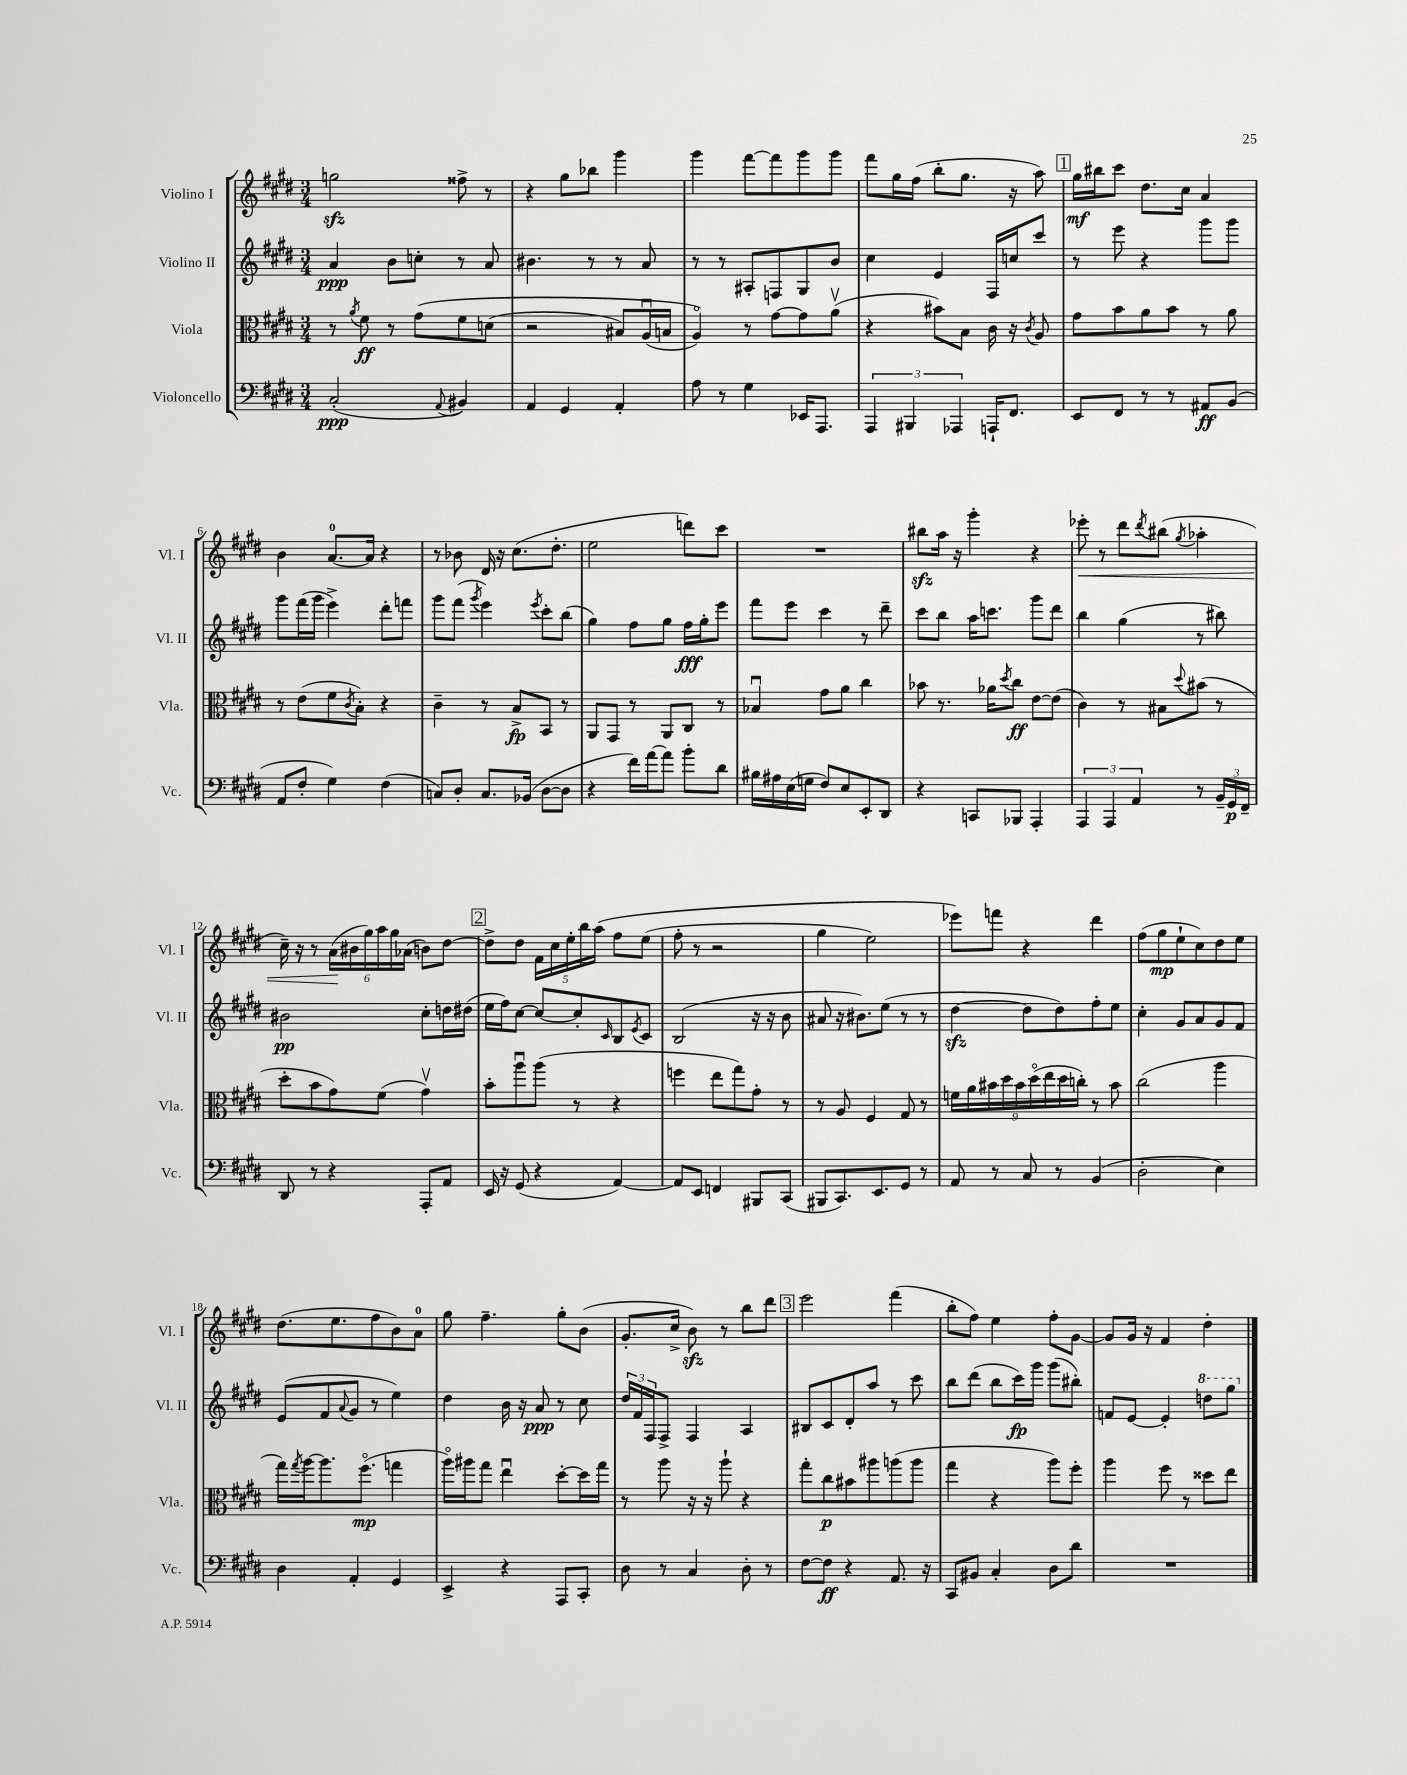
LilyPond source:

<<
\new StaffGroup <<
\new Staff = "s0" \with { instrumentName = "Violino I" shortInstrumentName = "Vl. I" } {
    \clef treble \key e \major \numericTimeSignature \time 3/4
    g''2\sfz fisis''8-> r8 |
    r4 gis''8 bes''8 gis'''4 |
    gis'''4 fis'''8~ fis'''8 gis'''8 gis'''8 |
    fis'''8 gis''16 fis''16( b''8-. gis''8. r16 a''8) |
    \mark \markup { \box "1" } gis''16\mf bis''16 cis'''8 dis''8. cis''16 a'4 |
    b'4 a'8.-0~ a'16 r4 |
    r8 bes'8 dis'16 r16 cis''8.( dis''8.-. |
    e''2 d'''8) cis'''8 |
    R2. |
    bis''8\sfz a''16 r16 gis'''4-. r4 |
    ees'''8-.\< r8 dis'''8 \acciaccatura { dis'''8 } bis''8( \acciaccatura { gis''8 } aes''4-. |
    cis''16--) r16 r8 \tuplet 6/4 { a'16\!( bis'16 gis''16) a''16 gis''16 aes'16( } b'8) dis''8~ |
    \mark \markup { \box "2" } dis''8-> dis''8 \tuplet 5/4 { fis'16 cis''16 e''16-. b''16 a''16\( } fis''8 e''8( |
    fis''8-. r8 r2 |
    gis''4 e''2) |
    ees'''8\) f'''8 r4 dis'''4 |
    fis''8( gis''8\mp e''8-! cis''8) dis''8 e''8 |
    dis''8.( e''8. fis''8 b'8) a'8-0 |
    gis''8 fis''4.-- gis''8-. b'8( |
    gis'8.-. cis''16-> b'8\sfz) r8 b''8 dis'''8 |
    \mark \markup { \box "3" } e'''2 fis'''4( |
    b''8-. fis''8) e''4 fis''8-. gis'8~ |
    gis'8 gis'16 r16 fis'4 dis''4-. \bar "|." |
}
\new Staff = "s1" \with { instrumentName = "Violino II" shortInstrumentName = "Vl. II" } {
    \clef treble \key e \major \numericTimeSignature \time 3/4
    a'4\ppp b'8 c''8-. r8 a'8 |
    bis'4. r8 r8 a'8 |
    r8 r8 ais8-. f8 gis8 b'8 |
    cis''4 e'4 fis16 c''16 cis'''8 |
    \mark \markup { \box "1" } r8 e'''8 r4 gis'''8 gis'''8 |
    gis'''8 fis'''16( gis'''16 e'''4->) dis'''8-. f'''8 |
    gis'''8 fis'''8( \acciaccatura { gis'''8 } e'''4) \acciaccatura { e'''8 } cis'''8-. b''8( |
    gis''4) fis''8 gis''8 fis''16\fff gis''16-. e'''8 |
    fis'''8 e'''8 cis'''4 r8 dis'''8-- |
    cis'''8 b''8 a''16 c'''8. gis'''8 dis'''8 |
    b''4 gis''4( r8 bis''8) |
    bis'2\pp cis''8-. d''16 dis''16( |
    \mark \markup { \box "2" } e''16 fis''16) cis''8~ cis''8~ cis''8-. \grace { cis'16 } b8 \acciaccatura { e'8 } cis'8 |
    b2( r16 r16 b'8 |
    ais'8 r16 bis'8.) e''8( r8 r8 |
    dis''4~\sfz dis''8 dis''8) fis''8-. e''8 |
    cis''4-. gis'8 a'8 gis'8 fis'8 |
    e'8( fis'8 \appoggiatura { a'8 } gis'8 r8 e''4) |
    dis''4 b'16 r16 a'8\ppp r8 cis''8 |
    \tuplet 3/2 { dis''16 fis'16 fis16 } fis8-> fis4 a4 |
    \mark \markup { \box "3" } bis8 cis'8 dis'8-. a''8 r8 cis'''8 |
    b''8 dis'''8( b''8 cis'''16\fp) gis'''16 gis'''8( bis''8-.) |
    f'8 e'8~ e'4-. \ottava #1 d'''8 gis'''8 \ottava #0 \bar "|." |
}
\new Staff = "s2" \with { instrumentName = "Viola" shortInstrumentName = "Vla." } {
    \clef alto \key e \major \numericTimeSignature \time 3/4
    r8 \acciaccatura { a'8 } fis'8\ff r8 gis'8\( fis'8 d'8( |
    r2 bis8) a16\downbow( b16 |
    a4\flageolet)\) r8 gis'8~ gis'8 a'8\upbow( |
    r4 bis'8) b8 cis'16 r16 \acciaccatura { cis'8 } a8 |
    \mark \markup { \box "1" } gis'8 b'8 a'8 b'8 r8 a'8 |
    r8 e'8( fis'8 \acciaccatura { cis'8 } b8-.) r4 |
    cis'4-- r8 b8->\fp b,8 r8 |
    a,8 gis,8 r8 a,8 cis8 r8 |
    bes4\downbow gis'8 a'8 cis''4 |
    bes'8 r8. aes'16 \acciaccatura { dis''8 } cis''8\ff e'8~ e'8( |
    cis'4) r8 bis8 \appoggiatura { dis''8 } bis'8( r8 |
    dis''8-. b'8 gis'8) fis'8( gis'4\upbow) |
    \mark \markup { \box "2" } b'8-. a''8\downbow a''8( r8 r4 |
    f''4 e''8 gis''8) gis'8-. r8 |
    r8 a8 fis4 gis8 r8 |
    \tuplet 9/8 { f'16 a'16 bis'16 dis''16 bis'16 dis''16\flageolet( e''16 dis''16 c''16-.) } r8 bis'8 |
    cis''2( a''4 |
    gis''16) \acciaccatura { gis''8 } a''16~ a''8. fis''8.\flageolet\mp( g''4 |
    a''16\flageolet) ais''16 gis''8 e''4\downbow dis''8~-. dis''16 gis''16 |
    r8 a''8 r16 r16 a''8-! r4 |
    \mark \markup { \box "3" } gis''8-. cis''8\p bis'8 ais''8 a''8( a''8 |
    gis''4 r4 a''8) fis''8-. |
    a''4 fis''8 r8 disis''8 e''8 \bar "|." |
}
\new Staff = "s3" \with { instrumentName = "Violoncello" shortInstrumentName = "Vc." } {
    \clef bass \key e \major \numericTimeSignature \time 3/4
    cis2-.\ppp( \appoggiatura { a,8 } bis,4) |
    a,4 gis,4 a,4-. |
    a8 r8 gis4 ees,16 a,,8. |
    \tuplet 3/2 { a,,4 bis,,4 aes,,4 } a,,16-! fis,8. |
    \mark \markup { \box "1" } e,8 fis,8 r8 r8 ais,8\ff b,8( |
    a,8 fis8-. gis4) fis4( |
    c8) dis8-. c8. bes,16( dis8~ dis8 |
    r4 fis'16) a'16~ a'8 b'8-. dis'8 |
    bis16 ais16 e16( g16 fis8) e8 e,8-. dis,8 |
    r4 c,8 bes,,8 a,,4-. |
    \tuplet 3/2 { a,,4 a,,4 a,4 } r8 \tuplet 3/2 { b,16-- gis,16\p fis,16-- } |
    dis,8 r8 r4 a,,8-. a,8 |
    \mark \markup { \box "2" } e,16 r16 gis,8( r4 a,4~) |
    a,8 e,8 f,4 bis,,8 cis,8( |
    bis,,8 cis,8.) e,8. gis,8 r8 |
    a,8 r8 cis8 r8 b,4( |
    dis2-. e4) |
    dis4 a,4-. gis,4 |
    e,4-> r4 a,,8 cis,8-. |
    dis8 r8 cis4 dis8-. r8 |
    \mark \markup { \box "3" } fis8~ fis8\ff r4 a,8. r16 |
    cis,8 bis,8 cis4-. dis8 dis'8 |
    R2. \bar "|." |
}
>>
>>
